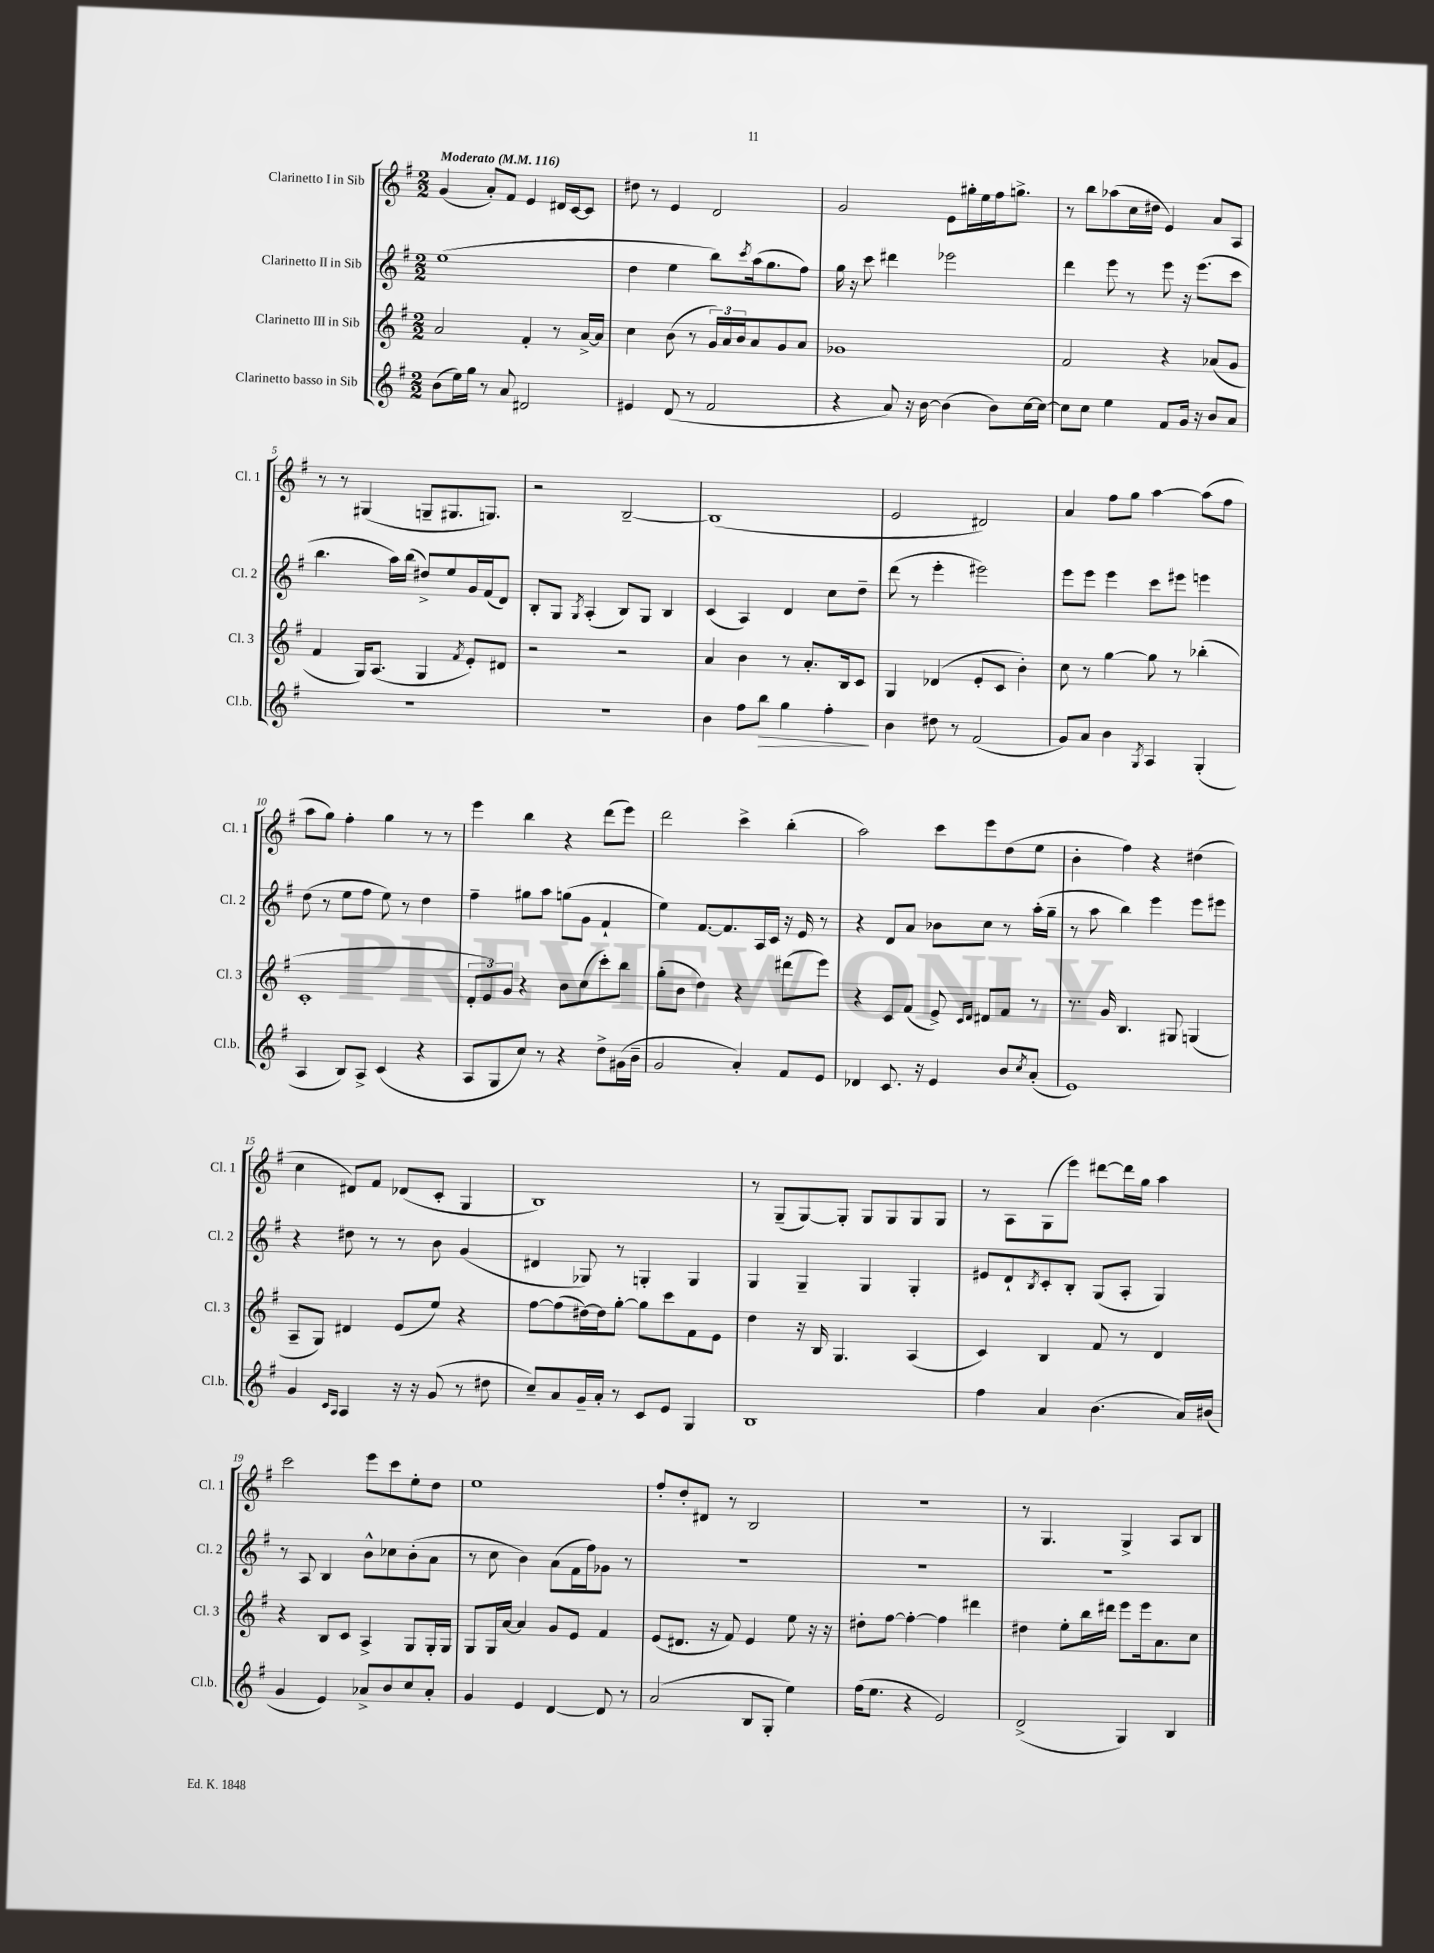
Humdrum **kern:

**kern	**kern	**kern	**kern
*staff4	*staff3	*staff2	*staff1
*clefG2	*clefG2	*clefG2	*clefG2
*k[f#]	*k[f#]	*k[f#]	*k[f#]
*M2/2	*M2/2	*M2/2	*M2/2
*MM116	*MM116	*MM116	*MM116
(8b\L	2a/	(1ee	(4g/
16ee\L)	.	.	.
16gg\JJ	.	.	.
8r	.	.	8a'/L)
8a/	.	.	8f#/J
2d#/	4f#'/	.	4e/
.	8r	.	16d#/LL
.	.	.	[16c/J
.	[16a^/LL	.	8c/]J
.	16a/]JJ	.	.
=	=	=	=
4e#/	4cc\	4dd\	8dd#\
.	.	.	8r
(8d/	(8b\	4ee\	4e/
8r	8r	.	.
2f#/	24g/LL)	8bb\L)	2d/
.	24a/	.	.
.	24b/J	.	.
.	.	8qccc/	.
.	8a/	(16aa\k	.
.	.	8.gg\	.
.	8g/	.	.
.	8a/J	8ff#\J)	.
=	=	=	=
4r	1g-	16gg\	2g/
.	.	16r	.
.	.	8ccc\	.
8a/)	.	4ddd#\	.
16r	.	.	.
[16b\	.	.	.
(4b\]	.	2eee-\	8e\L
.	.	.	16gg#'\L
.	.	.	16ee\
8b\L)	.	.	16ff#\J
.	.	.	8.gg^\J
[16cc\L	.	.	.
16cc\_JJ	.	.	.
=	=	=	=
8cc\]L	2f#/	4ddd\	8r
8cc\J	.	.	8bb\L
4ee\	.	8eee\	(8aa-\
.	.	8r	16cc\L
.	.	.	16dd#\JJ
8f#/L	4r	8eee\	4e/)
16g/Jk	.	16r	.
16r	.	(8.eee\L	.
8b/L	(8a-/L	.	8a/L
8a/J	8g/J	8ccc\J	8A/J
=	=	=	=
1r	4f#/	4.bb\	8r
.	.	.	8r
.	16G/LK)	.	(4G#/
.	(8.A/J	.	.
.	.	16aa\LL)	.
.	.	(16bb\JJ	.
.	4G/	8dd#^/L)	8G~/L
.	.	8ee/	8.G#/
.	8qf#/	.	.
.	8e'/L)	16g/L	.
.	.	(16f#/J	8.G/J)
.	8d#/J	8d/J)	.
=	=	=	=
1r	2r	8B'/L	2r
.	.	8G/J	.
.	.	8qG/	.
.	.	(4A'/	.
.	2r	8B/L)	[2B~/
.	.	8G/J	.
.	.	4B/	.
=	=	=	=
4b\	4a/	(4c/	(1B]
8ff#\L	4b\	4A/)	.
8bb\J	.	.	.
4gg\	8r	4d/	.
.	8.a'/L	.	.
4ff#'\	.	8cc\L	.
.	16B/k	.	.
.	8c/J	8dd~\J	.
=	=	=	=
4b\	4G/	(8ddd\	2e/
.	.	8r	.
8dd#\	(4d-/	4eee'\	.
8r	.	.	.
(2f#/	8e'/L	2eee#\)	2d#/)
.	8c/J	.	.
.	4b'\)	.	.
=	=	=	=
8g/L)	8cc\	8eee\L	4a/
8a/J	8r	8eee\J	.
4b\	[4gg\	4eee\	8ff#\L
.	.	.	8gg\J
8qG/	.	.	.
4A/	8gg\]	8ccc\L	[4aa\
.	8r	8eee#\J	.
(4G'/	(4bb-'\	4eee\	(8aa\]L
.	.	.	8ff#\J
=	=	=	=
4A/	1c'	(8dd\	8aa\L
.	.	8r	8gg\J)
8B/L)	.	8ee\L	4ff#'\
8A^/J	.	8ff#\J	.
(4c/	.	8ee\)	4gg\
.	.	8r	.
4r	.	4dd\	8r
.	.	.	8r
=	=	=	=
8A/L	12d'/L	4ff#~\	4eee\
.	12e/)	.	.
8G/	.	.	.
.	12g/J	.	.
8cc/J)	4r	8gg#\L	4bb\
8r	.	8aa\J	.
4r	8b\L	(8gg\L	4r
.	(8cc\	8g\J	.
8dd^\L	8ccc'\)	4f#`/	(8ddd\L
(16g#\L	8bb\J	.	8eee\J)
16b~\JJ	.	.	.
=	=	=	=
2g/	(8gg'\L	4ee\)	2ddd\
.	8b\J	.	.
.	4dd\)	[8.f#/L	.
.	.	8.f#/]	.
4a'/)	4r	.	4ccc^\
.	.	16A/L	.
.	.	16c/JJ	.
8f#/L	(8ddd#\L	16r	(4bb'\
.	.	16e/	.
8e/J	8eee\J)	8r	.
=	=	=	=
4d-/	4r	4r	2aa\)
8.c/	8c/L	8d/L	.
.	(8f#/J	8a/J	.
16r	.	.	.
4e/	8e^/)	8b-\L	8ccc\L
.	16qqc/LL	.	.
.	16qqd/JJ	.	.
.	8d#/L	8cc\J	8eee\
8b/L	8f#/J	8r	(8dd\
8qcc/	.	.	.
(8a'/J	8r	(16aa'\LL	8ee\J
.	.	16gg~\JJ	.
=	=	=	=
1e)	8.r	8r	4b'\
.	.	8aa\	.
.	16g/	.	.
.	4.B/	4bb\)	4ff#\)
.	.	4eee\	4r
.	8G#/	.	.
.	(4G/	8eee\L	(4dd#\
.	.	8eee#\J	.
=	=	=	=
4g/	8A~/L	4r	4cc\
.	8G/J)	.	.
16qqc/LL	.	.	.
16qqA/JJ	.	.	.
4A/	4d#/	8dd#\	8d#/L)
.	.	8r	8f#/J
16r	(8e/L	8r	(8d-/L
16r	.	.	.
(8g/	8ee/J)	8b\	8c'/J
8r	4r	(4g/	4G/
8dd#\	.	.	.
=	=	=	=
8cc~/L)	[8ff#\L	4d#/	1B)
8a/	(8ff#\]	.	.
16g~/L	[16dd#\L)	8G-/)	.
16a'/JJ	16dd#\]J	.	.
8r	[8gg'\J	8r	.
8c/L	8gg\]L	4G'/	.
8e/J	8ccc\	.	.
4G/	8f#\	4G/	.
.	8e\J	.	.
=	=	=	=
1B	4dd\	4G/	8r
.	.	.	(8G~/L
.	16r	4G~/	[8G/)
.	16B/	.	.
.	4.G/	.	8G'/]J
.	.	4G/	8G/L
.	.	.	8G/
.	(4A/	4G'/	8G/
.	.	.	8G/J
=	=	=	=
4ff#\	4c/)	8e#/L	8r
.	.	8d`/	8A\L
.	.	8qB/	.
4a/	4B/	8c'/	(8G\
.	.	8B'/J	8eee\J)
(4.b\	8f#/	(8G/L	[8ddd#\L
.	8r	8A'/J	16ddd#\]L
.	.	.	16gg\JJ
.	4d/	4G/)	4aa\
16a/LL)	.	.	.
(16b#/JJ	.	.	.
=	=	=	=
4g/	4r	8r	2ccc\
.	.	8A/	.
4e/)	8B/L	4B/	.
.	8c/J	.	.
8a-^/L	4A^/	8b^^\L	8eee\L
8b/	.	8cc-\	8ccc\
8cc/	8G/L	(8b'\	8ee'\
8a-'/J	16G'/L	8a\J	8dd\J
.	16G/JJ	.	.
=	=	=	=
4g/	8G/L	8r	1ee
.	16G/L	8cc\	.
.	[16a/JJ	.	.
4e/	4a/]	4b\)	.
[4d/	8g/L	(8a\L	.
.	8e/J	16f#\L	.
.	.	16ff#\J)	.
8d/]	4f#/	8g-\J	.
8r	.	8r	.
=	=	=	=
(2a/	(8e/L	1r	8ff#'/L
.	8.d#/J	.	8dd'/
.	.	.	8d#/J
.	16r	.	.
.	8f#/)	.	8r
8B/L	4e/	.	2B/
8G'/J	.	.	.
4ee\)	8ee\	.	.
.	16r	.	.
.	16r	.	.
=	=	=	=
(16ff#\LK	8dd#'\L	1r	1r
8.ee\J	.	.	.
.	[8ff#\J	.	.
4r	4ff#'\_	.	.
2e/)	4ff#\]	.	.
.	4ddd#\	.	.
=	=	=	=
(2d^/	4dd#\	1r	8r
.	.	.	4.G/
.	8ee'\L	.	.
.	16bb\L	.	.
.	16ddd#\JJ	.	.
4G/)	8eee\L	.	4G^/
.	16eee\k	.	.
.	8.a\	.	.
4B/	.	.	8A/L
.	8cc\J	.	8B/J
==	==	==	==
*-	*-	*-	*-
